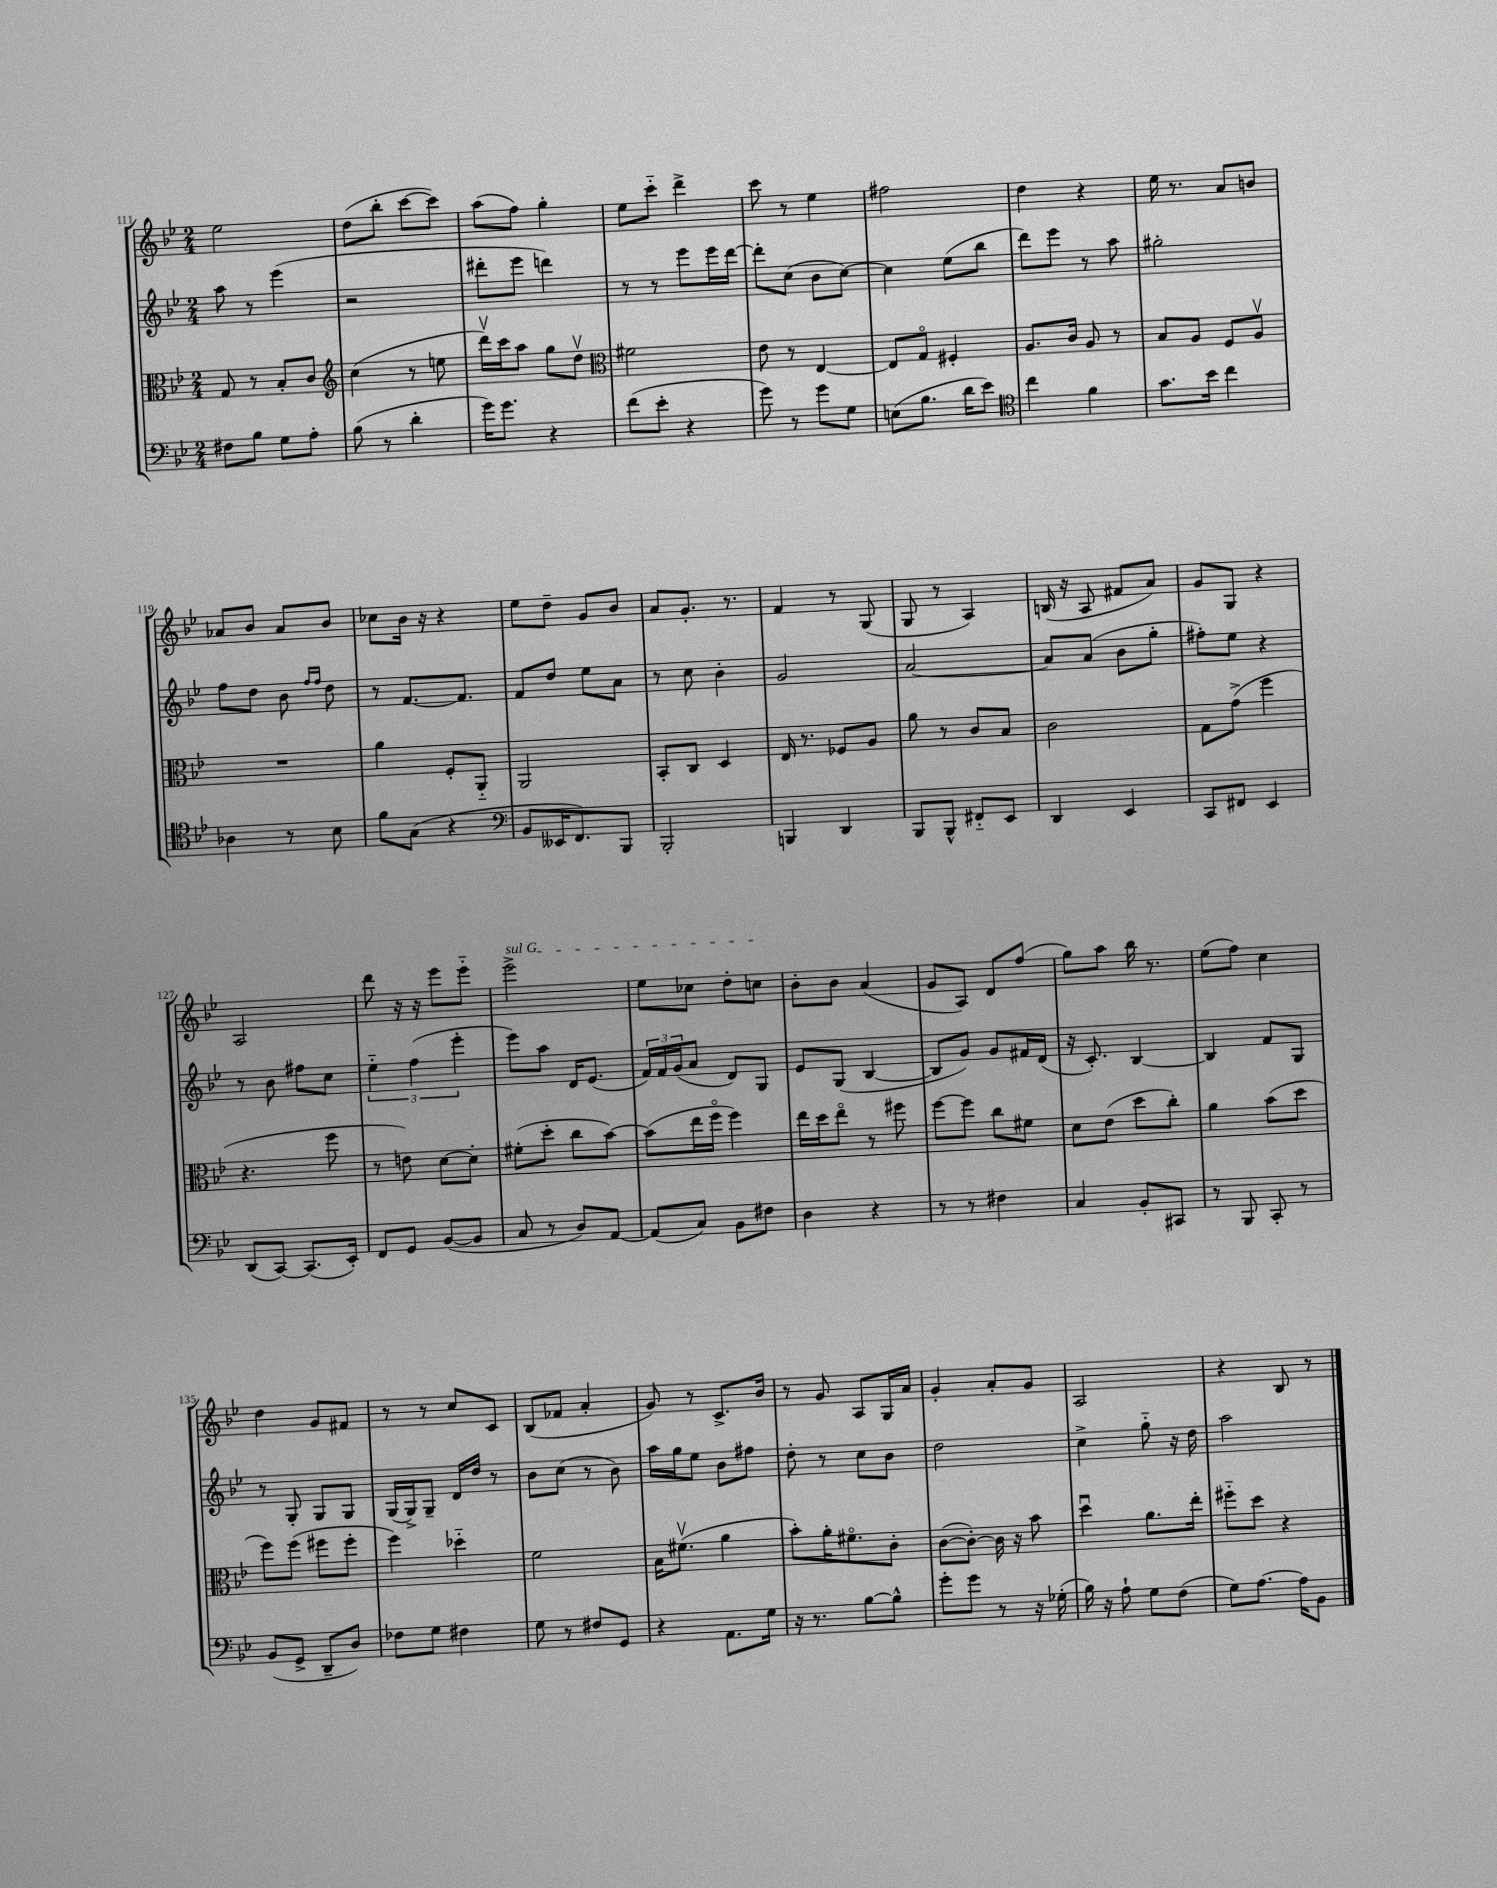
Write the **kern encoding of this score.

**kern	**kern	**kern	**kern
*staff4	*staff3	*staff2	*staff1
*clefF4	*clefC3	*clefG2	*clefG2
*k[b-e-]	*k[b-e-]	*k[b-e-]	*k[b-e-]
*M2/4	*M2/4	*M2/4	*M2/4
8F#\L	8G/	8aa\	2ee-\
8B-\J	8r	8r	.
8G\L	8B-'/L	(4eee-\	.
8A'\J	8c/J	.	.
=	=	=	=
*	*clefG2	*	*
(8B-\	(4cc\	2r	(8dd\L
8r	.	.	8bb-'\J
4d'\	8r	.	[8ccc\L
.	8ee\	.	8ccc\]J)
=	=	=	=
16g\LK)	16dddv\LL)	8ddd#'\L	(8aa\L
8.g\J	16ccc\J	.	.
.	8aa\J	8eee-\J	8ff\J)
4r	8gg\L	4ddd\)	4gg'\
.	8ddv\J	.	.
=	=	=	=
*	*clefC3	*	*
(8f\L	2f#\	8r	8ee-\L
8e-'\J	.	8r	8ccc'~\J
4r	.	8eee-\L	4ddd^\
.	.	16eee-\L	.
.	.	[16ddd\JJ	.
=	=	=	=
8g\)	8e-\	8ddd'\]L	8ccc\
8r	8r	(8cc\J	8r
8g\L	[4E-/	8b-\L	4ee-\
8G\J	.	[8cc\J)	.
=	=	=	=
(8E\L	8E-/]L	4cc\]	2ff#\
8.B-\J	8Go/J	.	.
.	4F#'/	(8ee-\L	.
16d\LK	.	.	.
8e-\J)	.	8bb-\J	.
=	=	=	=
*clefC4	*	*	*
4cc\	8.A/L	8ddd\L)	4dd\
.	.	8eee-\J	.
.	16c/Jk	.	.
4f\	8A/	8r	4r
.	8r	8aa\	.
=	=	=	=
8.g\L	8B-/L	2gg#'\	16ee-\
.	.	.	8.r
.	8A/J	.	.
16b-\Jk	.	.	.
4cc\	8F/L	.	8a/L
.	8Av/J	.	8b/J
=	=	=	=
4A-\	2r	8ff\L	8a-/L
.	.	8dd\J	8b-/J
8r	.	8b-\	8a-/L
.	.	16qqff/LL	.
.	.	16qqff/JJ	.
8B-\	.	8dd\	8b-/J
=	=	=	=
8f\L	4a\	8r	8cc-\L
(8G\J	.	[8.f/L	16b-\Jk
.	.	.	16r
4r	8F'/L	.	4r
.	.	8.f/]J	.
.	8AA'~/J	.	.
=	=	=	=
*clefF4	*	*	*
8BB-/L	2AA/	8f/L	8ee-\L
16EE--/K	.	8dd/J	8dd~\J
8.FF/)	.	.	.
.	.	8ee-\L	8g/L
8BBB-/J	.	8a\J	8b-/J
=	=	=	=
2BBB-'/	8BB-'/L	8r	8a/L
.	8C/J	8cc\	8.g'/J
.	4D/	4b-'\	.
.	.	.	8.r
=	=	=	=
4BBB/	16E-/	2g/	4f/
.	8.r	.	.
4DD/	8F-/L	.	8r
.	8A/J	.	(8G/
=	=	=	=
8BBB-/L	8a\	[2a/	8G/
8BBB-^^/J	8r	.	8r
8FF#'~/L	8c/L	.	4A/)
8EE-/J	8B-/J	.	.
=	=	=	=
4DD/	2c\	8a/]L	(16B/
.	.	.	16r
.	.	(8a/J	8A/
4EE-/	.	8b-\L	8f#/L
.	.	8gg'\J	8a/J)
=	=	=	=
8CC/L	8G\L	8ff#'\L)	8g/L
8FF#/J	(8g^\J	8ee-\J	8G/J
4EE-/	4ff\	4r	4r
=	=	=	=
(8DD/L	4.r	8r	2A/
[8CC/J)	.	8b-\	.
(8.CC/]L	.	8ff#\L	.
.	8ff\	8cc\J	.
16EE-'/Jk)	.	.	.
=	=	=	=
8FF/L	8r	6ee-'~\	8ddd\
8GG/J	8e\)	.	16r
.	.	(6ff\	.
.	.	.	16r
([8BB-/L	[8d\L	.	8eee-\L
.	.	6eee-'\	.
8BB-/]J	8d'\]J	.	8eee-'~\J
=	=	=	=
8C/	(8f#'\L	8eee-\L)	2eee-^\
8r	8dd'\J	8aa\J	.
8D/L)	8cc\L	16d/LK	.
.	.	(8.e-/J	.
[8AA/J	[8b-\J)	.	.
=	=	=	=
(8AA/]L	(8b-\]L	24f/LL)	8ee-\L
.	.	24f/	.
.	.	(24g/J	.
8C/J)	16ee-\L	8a/J	8cc-\J
.	16ffo\JJ	.	.
8BB-\L	4ff\)	8d/L)	8dd'\L
8F#\J	.	8G/J	8cc\J
=	=	=	=
4D\	16ee-\LL	8e-/L	8b-'\L
.	16dd\J	.	.
.	8ee-o\J	(8G/J	8b-\J
4r	8r	[4B-/	(4a/
.	8ff#\	.	.
=	=	=	=
8r	[8ff\L	8B-/]L	8g/L
8r	8ff\]J	8g/J)	8A/J)
4F#\	8cc\L	8g/L	8d/L
.	8f#\J	16f#/L	(8ff/J
.	.	(16d/JJ	.
=	=	=	=
4C/	8d\L	16r	8gg\L)
.	.	8.c'/)	.
.	(8e-\J	.	8aa\J
8BB-'/L	8dd\L	[4B-/	16bb-\
.	.	.	8.r
8CC#/J	8cc'\J)	.	.
=	=	=	=
8r	4a\	4B-/]	(8ee-\L
8BBB-/	.	.	8ff\J)
8CC'/	(8b-\L	8f/L	4cc\
8r	8dd\J	8G/J	.
=	=	=	=
(8BB-/L	8ff\L)	8r	4dd\
8GG^/J	(8ff\J	8G'/	.
8DD~/L	8ff#\L	8G/L	8g/L
8D/J)	8ff#'\J	8G/J	8f#/J
=	=	=	=
8F-\L	4ff\)	(16G/LL	8r
.	.	16G^/J)	.
8G\J	.	8G~/J	8r
4F#\	4dd-'~\	16d/LL	8cc/L
.	.	16dd/JJ	.
.	.	8r	8c/J
=	=	=	=
8G\	2f\	8b-\L	(8B-/L
8r	.	(8cc\J	8f-/J
8F#/L	.	8r	4a'/
8GG/J	.	8b-\)	.
=	=	=	=
4r	16B-\LK	16aa\LL	8g/)
.	(8.f#v\J	16gg\J	.
.	.	8ee-\J	8r
8.AA\L	4a\	8b-\L	8.c^/L
.	.	8ff#\J	.
16G\Jk	.	.	16b-/Jk
=	=	=	=
16r	8b-'\L)	8dd'\	8r
8.r	.	.	.
.	16a'\K	8r	8g/
.	8.f#o\	.	.
[8B-\L	.	8cc\L	8A/L
8B-^^\]J	8c'\J	8b-\J	16G/L
.	.	.	16a/JJ
=	=	=	=
8g'\L	([8c\L	2dd\	4g'/
8g\J	8c'\_J)	.	.
8r	16c\]	.	8a'/L
.	16r	.	.
16r	8b-\	.	8g/J
(16G-'\	.	.	.
=	=	=	=
16B-\)	4ddu\	4cc^\	2A/
16r	.	.	.
8A`\	.	.	.
8G\L	8.a\L	8gg'~\	.
(8F\J	.	16r	.
.	16ee-'\Jk	16dd\	.
=	=	=	=
8G\L)	8ff#'~\L	2aa\	4r
[8.A\J	8dd\J	.	.
.	4r	.	8B-/
16A\]LK	.	.	.
8BB-\J	.	.	8r
==	==	==	==
*-	*-	*-	*-
